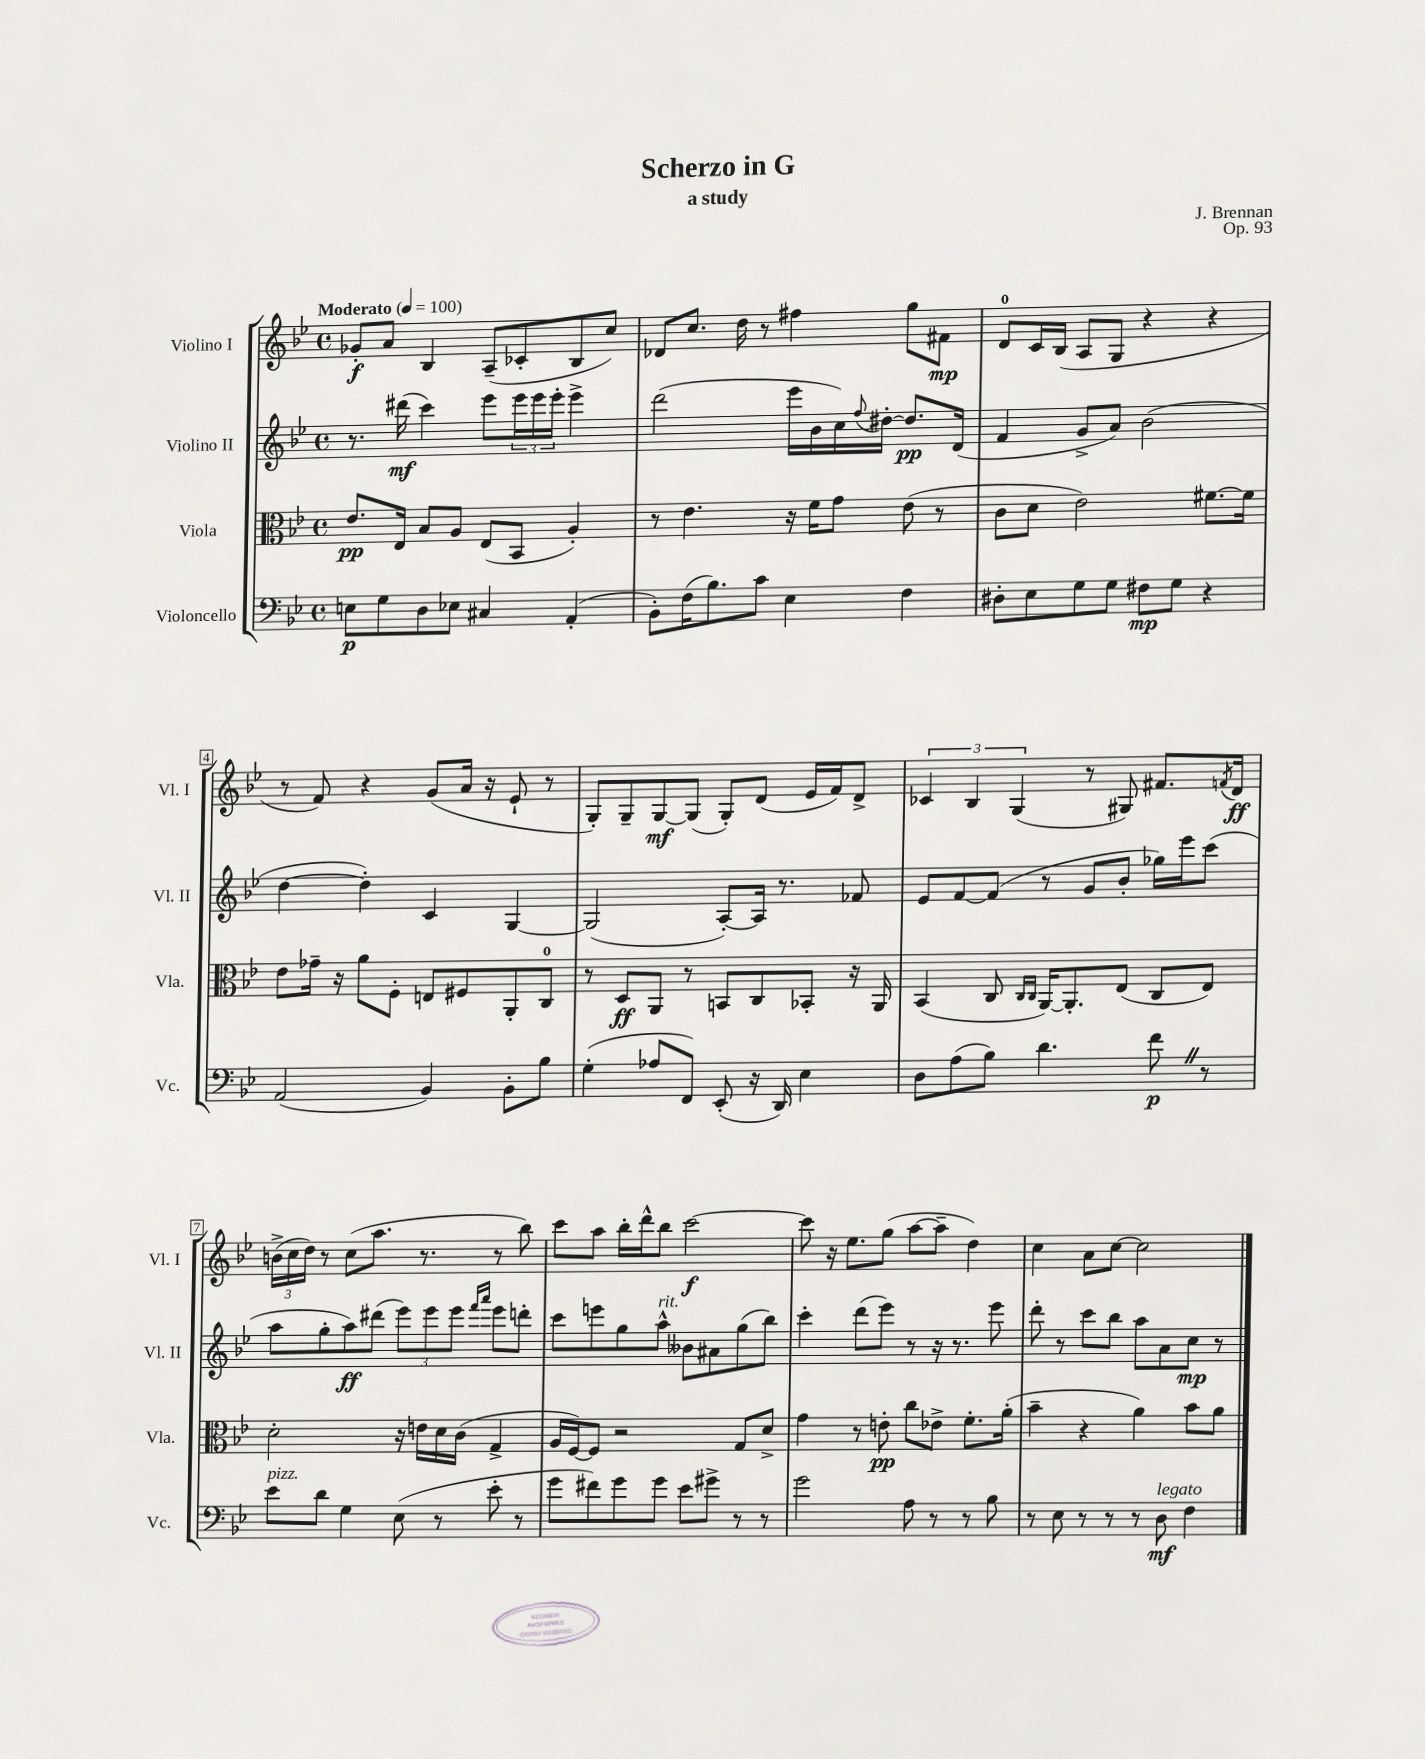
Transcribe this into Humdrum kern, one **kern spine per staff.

**kern	**dynam	**kern	**dynam	**kern	**dynam	**kern	**dynam
*part4	*part4	*part3	*part3	*part2	*part2	*part1	*part1
*staff4	*staff4	*staff3	*staff3	*staff2	*staff2	*staff1	*staff1
*I"Violoncello	*	*I"Viola	*	*I"Violino II	*	*I"Violino I	*
*I'Vc.	*	*I'Vla.	*	*I'Vl. II	*	*I'Vl. I	*
*clefF4	*	*clefC3	*	*clefG2	*	*clefG2	*
*k[b-e-]	*	*k[b-e-]	*	*k[b-e-]	*	*k[b-e-]	*
*M4/4	*	*M4/4	*	*M4/4	*	*M4/4	*
*met(c)	*	*met(c)	*	*met(c)	*	*met(c)	*
*MM100	*	*MM100	*	*MM100	*	*MM100	*
=1	=1	=1	=1	=1	=1	=1	=1
!	!	!	!	!	!	!LO:TX:a:B:t=Moderato	!
8En\L	p	8.e-/L	pp	8.r	.	8g-X'/L	f
8G\	.	.	.	.	.	8a/J	.
.	.	16E-/Jk	.	(16ddd#X\	mf	.	.
8D\	.	8B-/L	.	4ccc\)	.	4B-/	.
8E-X\J	.	8A/J	.	.	.	.	.
4C#X/	.	(8E-/L	.	8eee-\L	.	(8A~/L	.
.	.	8BB-/J	.	24eee-\L	.	8c-X'/	.
.	.	.	.	24eee-\	.	.	.
.	.	.	.	24eee-'\JJ	.	.	.
(4AA'/	.	4A'/)	.	4eee-^\	.	8B-/	.
.	.	.	.	.	.	8cc/J)	.
=2	=2	=2	=2	=2	=2	=2	=2
8BB-'\L)	.	8r	.	(2ddd\	.	8d-X/L	.
(16F\K	.	4.e-\	.	.	.	8.cc/J	.
8.B-\)	.	.	.	.	.	.	.
.	.	.	.	.	.	16dd\	.
8c\J	.	.	.	.	.	8r	.
4E-\	.	16r	.	16eee-\LL	.	4ff#X\	.
.	.	16f\KL	.	16b-\	.	.	.
.	.	8g\J	.	16cc\)	.	.	.
.	.	.	.	8qqff/	.	.	.
.	.	.	.	[16dd#X'\JJ	.	.	.
4F\	.	(8e-\	.	8.dd#/L]	pp	8gg\L	.
.	.	8r	.	.	.	8f#X\J	mp
.	.	.	.	(16d/Jk	.	.	.
=3	=3	=3	=3	=3	=3	=3	=3
8D#X'\L	.	8c\L	.	4f/	.	8d/L	.
8E-\	.	8d\J	.	.	.	16c/L	.
.	.	.	.	.	.	(16B-/JJ	.
8G\	.	2e-\)	.	8g^/L	.	8A/L	.
8G\J	.	.	.	8a/J)	.	8G/J	.
8F#X\L	mp	.	.	(2b-\	.	4r	.
8G\J	.	.	.	.	.	.	.
4r	.	[8.f#X\L	.	.	.	4r	.
.	.	16f#\Jk]	.	.	.	.	.
!!LO:LB:g=z
=4	=4	=4	=4	=4	=4	=4	=4
(2AA/	.	8e-\L	.	[4dd\	.	8r	.
.	.	16g-X~\Jk	.	.	.	8f/)	.
.	.	16r	.	.	.	.	.
.	.	8a\L	.	4dd'\])	.	4r	.
.	.	8F'\J	.	.	.	.	.
4BB-/)	.	8En/L	.	4c/	.	(8g/L	.
.	.	8F#X/	.	.	.	16a/Jk	.
.	.	.	.	.	.	16r	.
8BB-'\L	.	8AA'/	.	[4G/	.	8e-`/	.
8B-\J	.	8C/J	.	.	.	8r	.
=5	=5	=5	=5	=5	=5	=5	=5
(4G'\	.	8r	.	(2G/]	.	8G'/L)	.
.	.	8D/L	ff	.	.	8G~/	.
8A-X/L	.	8AA/J	.	.	.	[8G/	mf
8FF/J)	.	8r	.	.	.	(8G/J]	.
(8EE-'/	.	8BBn/L	.	[8A'/L)	.	8G'/L)	.
16r	.	8C/	.	16A/Jk]	.	(8d/J	.
16DD/)	.	.	.	8.r	.	.	.
4E-\	.	8BB-X'/J	.	.	.	16e-/LL	.
.	.	.	.	.	.	16f/J)	.
.	.	16r	.	8f-X/	.	8d^/J	.
.	.	16AA/	.	.	.	.	.
=6	=6	=6	=6	=6	=6	=6	=6
8D\L	.	(4BB-/	.	8e-/L	.	6c-X/	.
(8A\	.	.	.	[8f/	.	.	.
.	.	.	.	.	.	6B-/	.
8B-\J)	.	8C/	.	(8f/J]	.	.	.
.	.	.	.	.	.	(6G/	.
.	.	16qqC/LL	.	.	.	.	.
.	.	16qqC/JJ	.	.	.	.	.
4.d\	.	[16AA/KL)	.	8r	.	.	.
.	.	8.AA'/]	.	.	.	.	.
.	.	.	.	8g/L	.	8r	.
.	.	(8E-/J	.	8b-'/J	.	8G#X/)	.
8fZ\	p	8C/L	.	16gg-X\LL)	.	8.f#X/L	.
.	.	.	.	16eee-\J	.	.	.
8r	.	8E-/J)	.	(8ccc\J	.	.	.
.	.	.	.	.	.	8qfn/	.
.	.	.	.	.	.	16d/Jk	ff
!!LO:LB:g=z
=7	=7	=7	=7	=7	=7	=7	=7
!LO:TX:a:i:t=pizz.	!	!	!	!	!	!	!
8e-\L	.	2d'\	.	8aa\L	.	(24bn^\LL	.
.	.	.	.	.	.	24cc\	.
.	.	.	.	.	.	24dd\JJ)	.
8d\J	.	.	.	8gg'\	.	8r	.
4G\	.	.	.	8aa\)	ff	(8cc\L	.
.	.	.	.	(8ddd#X\J	.	8.aa\J	.
(8E-\	.	16r	.	12eee-\L)	.	.	.
.	.	16en\LL	.	.	.	8.r	.
.	.	.	.	12eee-\	.	.	.
8r	.	16d\	.	.	.	.	.
.	.	.	.	12eee-\J	.	.	.
.	.	(16c\JJ	.	.	.	.	.
.	.	.	.	16qqfff/LL	.	.	.
.	.	.	.	16qqaaa/JJ	.	.	.
8e-'\	.	4G^/	.	8eee-\L	.	8r	.
8r	.	.	.	8dddn'\J	.	8bb-\)	.
=8	=8	=8	=8	=8	=8	=8	=8
8g\L	.	16A/LL	.	8ccc\L	.	8ccc\L	.
.	.	[16F/J)	.	.	.	.	.
8f#X\)	.	8F/J]	.	8eeen\	.	8aa\J	.
8g\	.	2r	.	8gg\	.	16bb-'\LL	.
.	.	.	.	.	.	16ddd^^\J	.
!	!	!	!	!LO:TX:a:i:t=rit.	!	!	!
8g\J	.	.	.	8aa^^\J	.	8bb-\J	.
8e-\L	.	.	.	8b--X\L	.	[2ccc\	f
8g#X^\J	.	.	.	8a#X\	.	.	.
8r	.	8G/L	.	(8gg\	.	.	.
8r	.	8d^/J	.	8bb-\J)	.	.	.
=9	=9	=9	=9	=9	=9	=9	=9
2g\	.	4g\	.	4ccc'\	.	8ccc\]	.
.	.	.	.	.	.	16r	.
.	.	.	.	.	.	8.ee-\L	.
.	.	8r	.	(8ddd\L	.	.	.
.	.	8en'\	pp	8eee-\J)	.	(8gg\J	.
8A\	.	8cc\L	.	8r	.	[8aa\L	.
8r	.	8e-X^\J	.	16r	.	8aa~\J]	.
.	.	.	.	8.r	.	.	.
8r	.	8.f'\L	.	.	.	4dd\)	.
8B-\	.	.	.	8eee-\	.	.	.
.	.	(16a'\Jk	.	.	.	.	.
=10	=10	=10	=10	=10	=10	=10	=10
8r	.	4b-~\	.	8ddd'\	.	4cc\	.
8E-\	.	.	.	8r	.	.	.
8r	.	4r	.	8ccc\L	.	8a\L	.
8r	.	.	.	8bb-\J	.	[8cc\J	.
8r	.	4a\)	.	8aa\L	.	2cc\]	.
!LO:TX:a:i:t=legato	!	!	!	!	!	!	!
8D\	mf	.	.	8a\	.	.	.
4F\	.	8b-\L	.	8cc\J	mp	.	.
.	.	8a\J	.	8r	.	.	.
==	==	==	==	==	==	==	==
*-	*-	*-	*-	*-	*-	*-	*-
